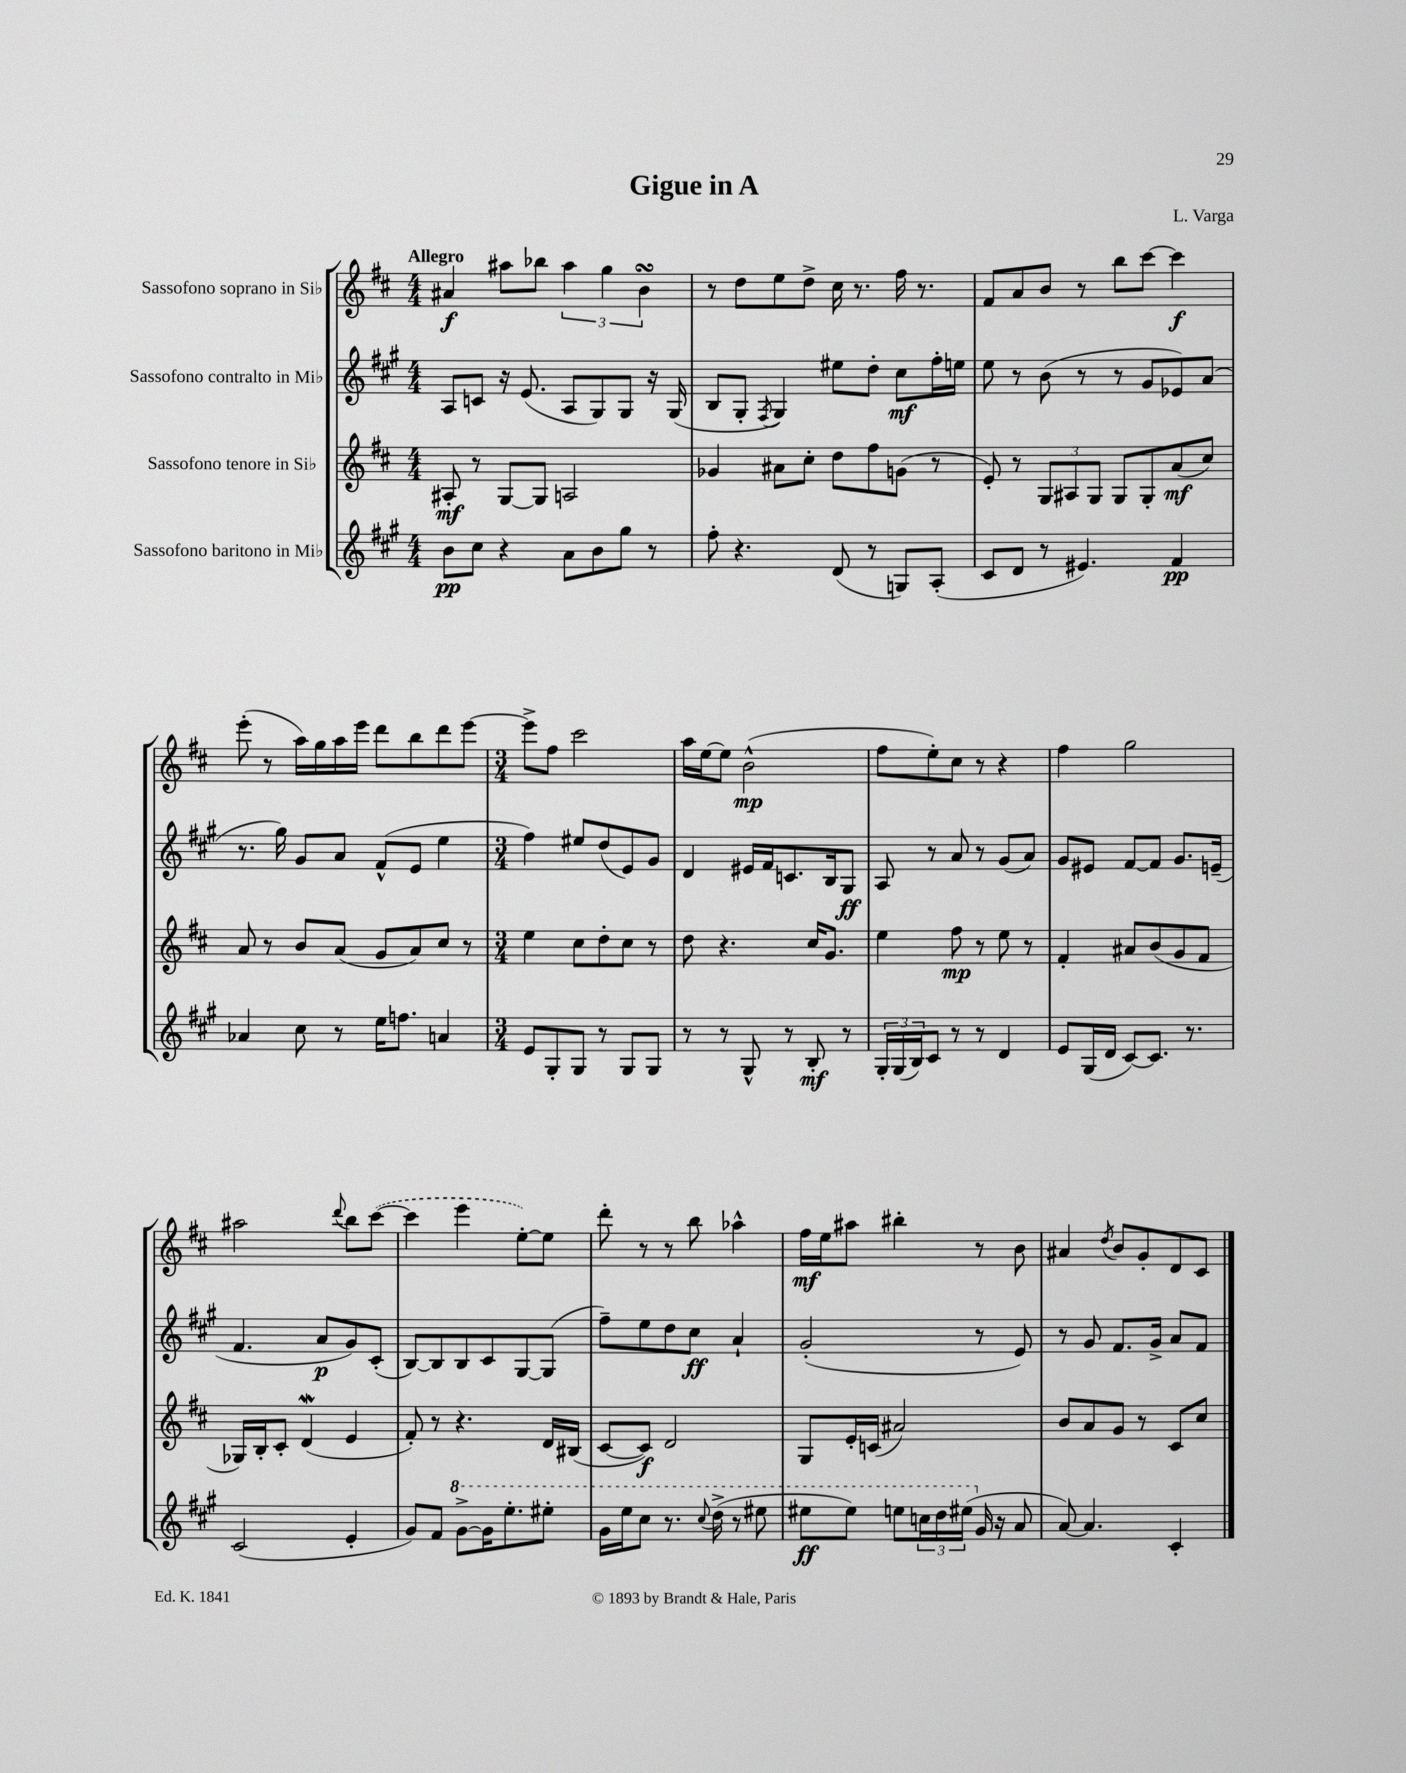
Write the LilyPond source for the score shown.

\header { title = "Gigue in A" composer = "L. Varga" }
<<
\new StaffGroup <<
\new Staff = "s0" \with { instrumentName = "Sassofono soprano in Sib" } {
    \clef treble \key d \major \numericTimeSignature \time 4/4 \tempo "Allegro"
    ais'4\f ais''8 bes''8 \tuplet 3/2 { ais''4 g''4 b'4\turn } |
    r8 d''8 e''8 d''8-> cis''16 r8. fis''16 r8. |
    fis'8 a'8 b'8 r8 b''8 cis'''8~ cis'''4\f |
    e'''8-.( r8 a''16) g''16 a''16 e'''16 d'''8 b''8 d'''8 e'''8~ |
    \numericTimeSignature \time 3/4 e'''8-> fis''8 cis'''2 |
    a''16 e''16~ e''8 b'2-^\mp( |
    fis''8 e''8-.) cis''8 r8 r4 |
    fis''4 g''2 |
    ais''2 \appoggiatura { d'''8 } b''8 \once \slurDashed cis'''8~( |
    cis'''4 e'''4 e''8~-.) e''8 |
    d'''8-. r8 r8 b''8 aes''4-^ |
    fis''16\mf e''16 ais''8 bis''4-. r8 b'8 |
    ais'4 \acciaccatura { d''8 } b'8 g'8-. d'8 cis'8 \bar "|." |
}
\new Staff = "s1" \with { instrumentName = "Sassofono contralto in Mib" } {
    \clef treble \key a \major \numericTimeSignature \time 4/4
    a8 c'8 r16 e'8.( a8 gis8) gis8 r16 gis16( |
    b8 gis8-. \acciaccatura { fis8 } gis4) eis''8 d''8-. cis''8\mf fis''16-. e''16 |
    e''8 r8 b'8( r8 r8 gis'8 ees'8) a'8( |
    r8. gis''16) gis'8 a'8 fis'8-^( e'8 e''4 |
    \numericTimeSignature \time 3/4 fis''4) eis''8 d''8( e'8) gis'8 |
    d'4 eis'16 fis'16 c'8. b16 gis8\ff |
    a8 r8 a'8 r8 gis'8( a'8) |
    gis'8 eis'8 fis'8~ fis'8 gis'8. e'16--( |
    fis'4. a'8\p gis'8) cis'8-.( |
    b8~) b8 b8 cis'8 gis8~ gis8( |
    fis''8--) e''8 d''8 cis''8\ff a'4-! |
    gis'2-.( r8 e'8) |
    r8 gis'8 fis'8. gis'16-> a'8 fis'8 \bar "|." |
}
\new Staff = "s2" \with { instrumentName = "Sassofono tenore in Sib" } {
    \clef treble \key d \major \numericTimeSignature \time 4/4
    ais8-.\mf r8 g8~ g8 a2 |
    ges'4 ais'8 cis''8-. d''8 fis''8 g'8( r8 |
    e'8-.) r8 \tuplet 3/2 { g8 ais8 g8 } g8 g8-. a'8\mf( cis''8) |
    a'8 r8 b'8 a'8( g'8 a'8) cis''8 r8 |
    \numericTimeSignature \time 3/4 e''4 cis''8 d''8-. cis''8 r8 |
    d''8 r4. cis''16 g'8. |
    e''4 fis''8\mp r8 e''8 r8 |
    fis'4-. ais'8 b'8( g'8 fis'8 |
    ges16) b16-. cis'8-. d'4\mordent( e'4 |
    fis'8-.) r8 r4. d'16 bis16( |
    cis'8~ cis'8\f) d'2 |
    g8 e'16-. c'16( ais'2) |
    b'8 a'8 g'8 r8 cis'8 cis''8 \bar "|." |
}
\new Staff = "s3" \with { instrumentName = "Sassofono baritono in Mib" } {
    \clef treble \key a \major \numericTimeSignature \time 4/4
    b'8\pp cis''8 r4 a'8 b'8 gis''8 r8 |
    fis''8-. r4. d'8( r8 g8) a8-.( |
    cis'8 d'8 r8 eis'4.) fis'4\pp |
    aes'4 cis''8 r8 e''16 f''8. a'4 |
    \numericTimeSignature \time 3/4 e'8 gis8-. gis8 r8 gis8 gis8 |
    r8 r8 gis8-^ r8 b8-.\mf r8 |
    \tuplet 3/2 { gis16-. gis16( b16) } cis'8 r8 r8 d'4 |
    e'8 gis16( d'16 cis'8~) cis'8. r8. |
    cis'2( e'4-. |
    gis'8) fis'8 \ottava #1 gis''8~-> gis''16 e'''8.-. eis'''8-. |
    gis''16 e'''16 cis'''8 r8. \appoggiatura { cis'''8 } d'''16->( r8 eis'''8 |
    eis'''8\ff eis'''8) e'''8 \tuplet 3/2 { c'''16 d'''16 eis'''16( \ottava #0 } gis'16 r16 a'8 |
    a'8~) a'4. cis'4-. \bar "|." |
}
>>
>>
\layout { \context { \Score \remove "Bar_number_engraver" } }
